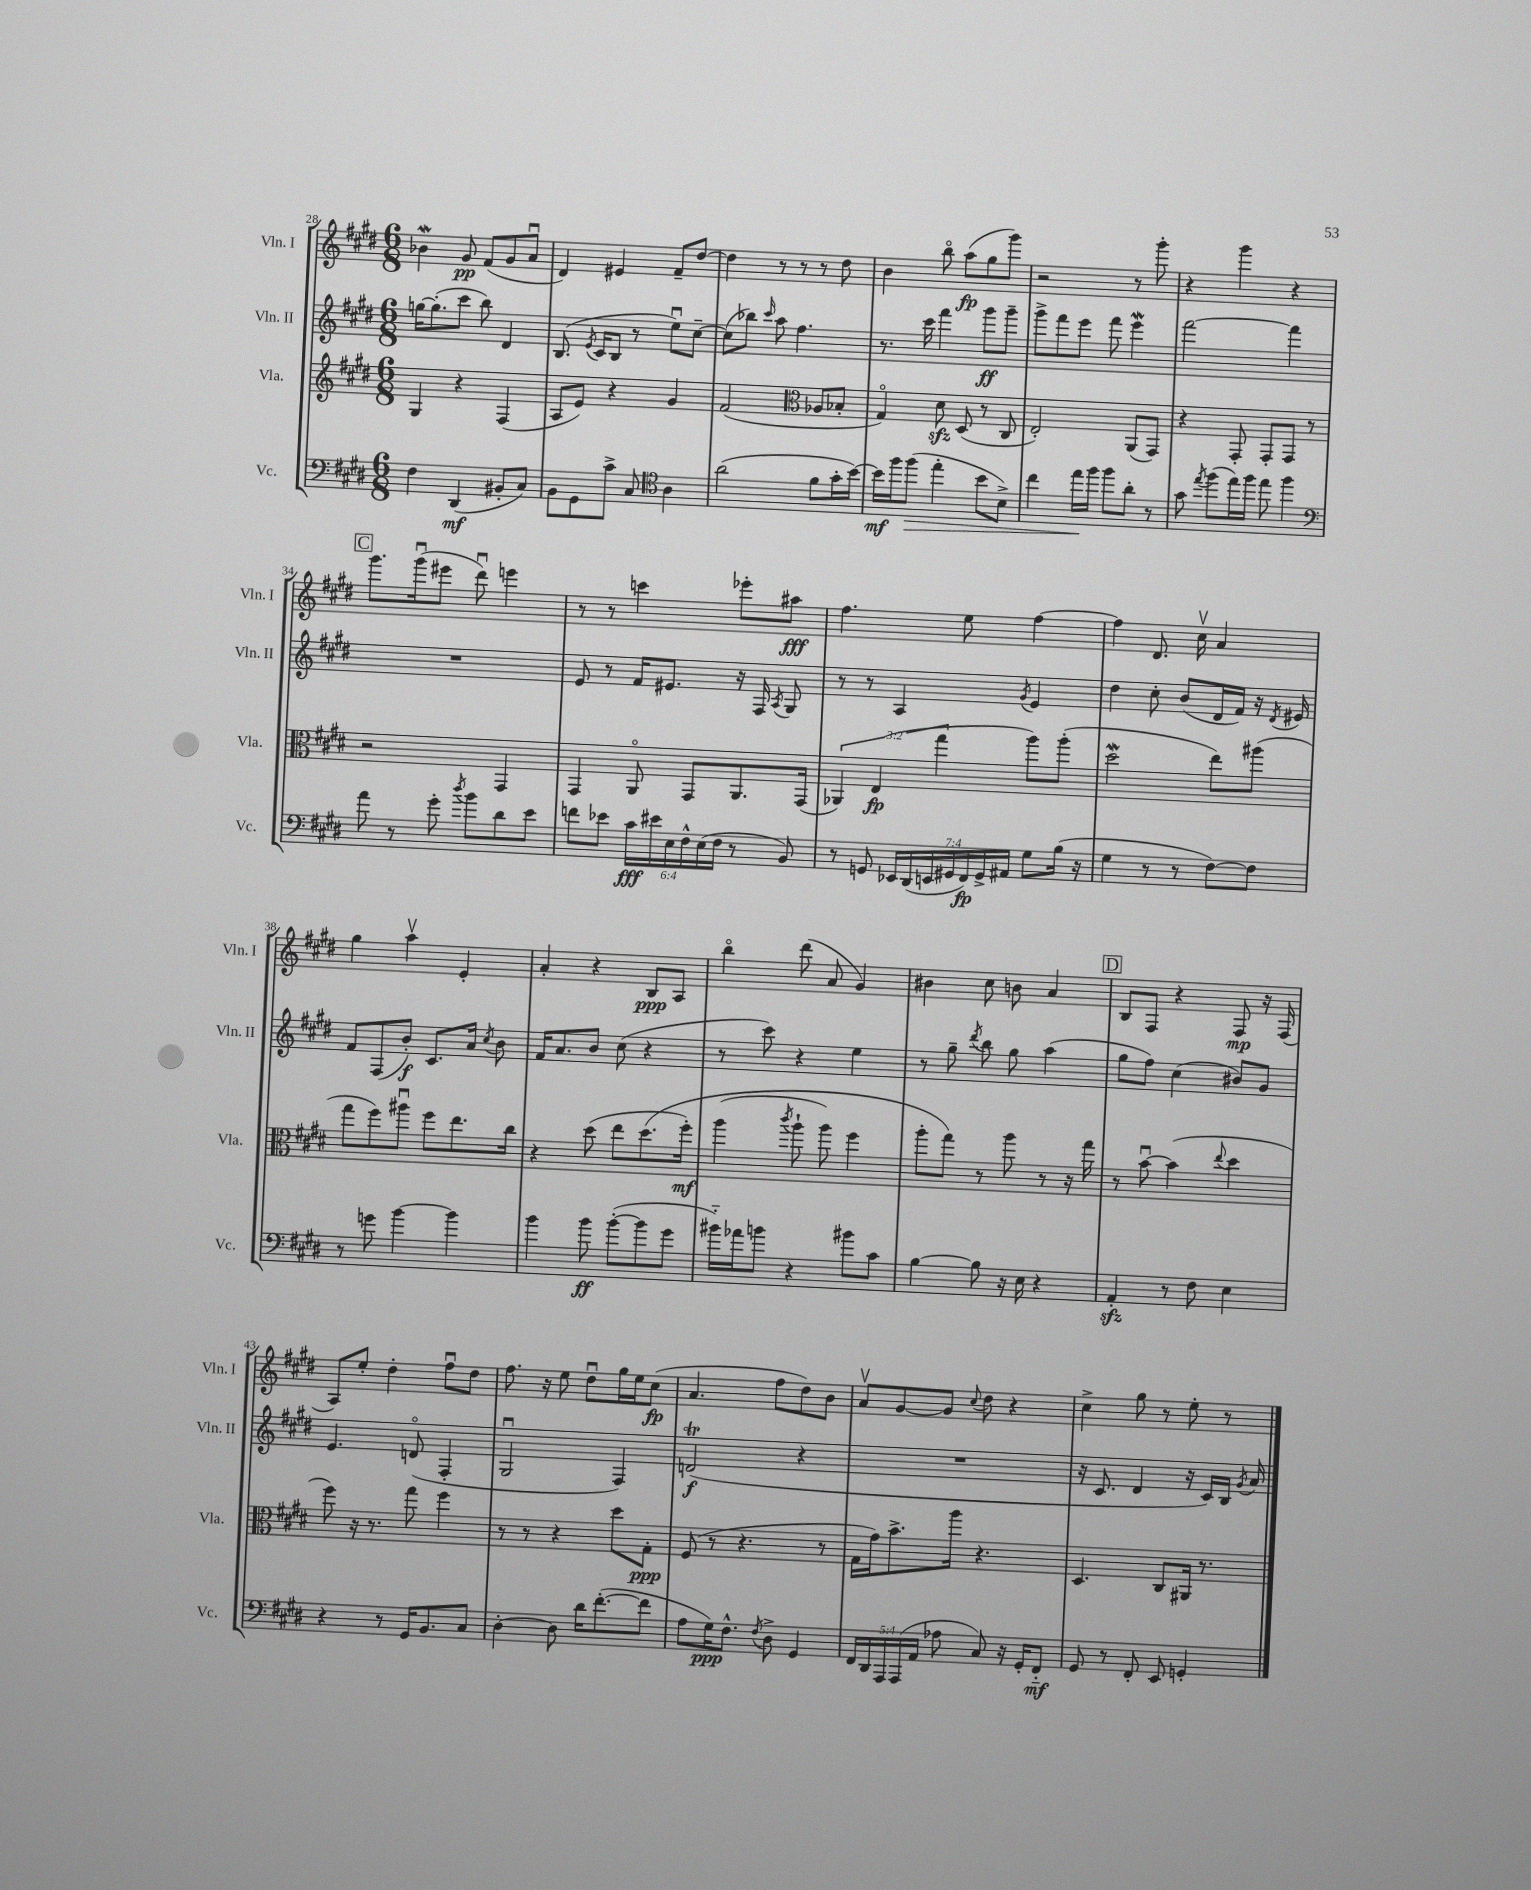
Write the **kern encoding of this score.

**kern	**kern	**kern	**kern
*staff4	*staff3	*staff2	*staff1
*clefF4	*clefG2	*clefG2	*clefG2
*k[f#c#g#d#]	*k[f#c#g#d#]	*k[f#c#g#d#]	*k[f#c#g#d#]
*M6/8	*M6/8	*M6/8	*M6/8
4F#	4G#	[16gg	4b-
.	.	(8.gg']	.
(4DD#	4r	8ccc#	8g#
.	.	8bb)	(8f#
8BB#'	(4F#	4d#	8g#
8C#)	.	.	8au
=	=	=	=
8BB	8A	(8.B	4d#)
8GG#	8e)	.	.
.	.	8qe	.
.	.	16c#	.
8c#^	4r	8B	4e#
8C#	.	8r	.
*clefC4	*	*	*
4A	4g#	8eeu)	8f#~
.	.	[8cc#~	[8dd#
=	=	=	=
(2a	(2f#	(8cc#]	4dd#]
.	.	8bb-)	.
.	.	16qqccc#	.
.	.	8aa	8r
.	.	4.ff#	8r
*	*clefC3	*	*
8f#	8A-	.	8r
16g#'	8B-'	.	8dd#
[16b)	.	.	.
=	=	=	=
16b]	4G#o)	8.r	4b
16ff#	.	.	.
(8ff#	.	.	.
.	.	16ccc#	.
4ee'	8d#	4fff#	8bbo
.	(8D#	.	(8aa
8b	8r	8ggg#	8gg#
8B^)	8C#	8ggg#~	8ggg#)
=	=	=	=
4cc#	2E')	8ggg#^	2r
.	.	8fff#	.
16ee	.	8eee	.
16ff#	.	.	.
8ff#	.	8fff#	.
8a'	(8AA	4eee	8r
8r	8GG#)	.	8ggg#'
=	=	=	=
8g#	4r	[2fff#	4r
8qee	.	.	.
(8ff#	.	.	.
16ee)	8GG#'	.	4ggg#
16ff#	.	.	.
8ee	8GG#'	.	.
4ff#	8GG#	4fff#]	4r
.	8r	.	.
=	=	=	=
*clefF4	*	*	*
8a	2r	2.r	8.ggg#
8r	.	.	.
.	.	.	(16ggg#u
8g#'	.	.	8eee#
8qdd#	.	.	.
8b	.	.	8ddd#u)
8d#	4GG#	.	4eee
8e	.	.	.
=	=	=	=
8f	4GG#	8e	8r
8e-	.	8r	8r
24c#	8AAo	16f#	4ccc
24e#	.	.	.
.	.	8.e#	.
24E	.	.	.
24F#^^	8GG#	.	.
(24E	.	.	.
24F#	.	.	.
8r	8.AA	16r	8eee-'
.	.	16F#	.
.	.	8qA	.
8BB)	.	8G#	8aa#
.	(16GG#	.	.
=	=	=	=
8r	6AA-)	8r	4.ff#
8GG	.	8r	.
.	(6E	.	.
28EE-	.	4A	.
(28DD#	.	.	.
28EE	.	.	.
.	6gg#	.	.
28GG#	.	.	.
.	.	.	8ee
28FF#)	.	.	.
28GG#^	.	.	.
28AA#	.	.	.
.	.	8qg#	.
8G#	8aa)	4e	[4ff#
(16B	(8aa'	.	.
16r	.	.	.
=	=	=	=
4G#	2dd#	4dd#	4ff#]
8r	.	8cc#'	8.d#
8r	.	(8b	.
.	.	.	16cc#v
[8F#)	8ee)	16d#	4a
.	.	16f#)	.
8F#]	(8aa#	16r	.
.	.	8qd#	.
.	.	16e#	.
=	=	=	=
8r	8gg#	8f#	4gg#
8g	8ff#)	(8F#	.
[4b	8aa#u	8b')	4aav
.	8ff#	8.c#	.
4b]	8.ee	.	4e'
.	.	16a	.
.	.	8qcc#	.
.	.	8b	.
.	16cc#	.	.
=	=	=	=
4b	4r	16f#	4a'
.	.	8.a	.
8b	(8dd#	8b	4r
([8b'	8ee	(8cc#	.
8b]	&(8.dd#	4r	8B
8g#	.	.	8A
.	16ff#')	.	.
=	=	=	=
16b#'~)	(4aa	8r	4bbo
16a-	.	.	.
8b	.	8ccc#)	.
.	8qccc#	.	.
4r	8aa`	4r	(8ddd#
.	8aa)	.	8a
8b#	4ff#	4ee	4g#)
8c#	.	.	.
=	=	=	=
[4B	8aa'	8r	4b#
.	8gg#&)	8gg#~	.
.	.	8qddd#	.
8B]	8r	8bb	8cc#
16r	8aa	8gg#	8b
16E	.	.	.
4r	8r	(4aa	4a
.	16r	.	.
.	16gg#	.	.
=	=	=	=
4AA'	8r	8gg#	8B
.	[8bu	8ff#)	8F#
8r	(4b]	(4cc#	4r
8F#	.	.	.
.	8qqee	.	.
4E	4dd#	8b#)	8F#
.	.	8g#	16r
.	.	.	(16F#
=	=	=	=
4r	8ff#)	4.e	8A)
.	16r	.	8ee'
.	8.r	.	.
8r	.	.	4dd#'
16GG#	8gg#	(8do	.
8.BB	.	.	.
.	4ff#	4F#'	8ff#u
8C#	.	.	8dd#
=	=	=	=
[4D#'	8r	2G#u	8.ff#
.	8r	.	.
.	.	.	16r
8D#]	4r	.	8ee
16d#	.	.	8dd#u
([8.f#'	.	.	.
.	8dd#	4F#)	16gg#
.	.	.	16ee
8f#]	8G#'	.	(8cc#
=	=	=	=
8A	(8F#	(2d	4.a
16G#)	8r	.	.
8.F#^^	.	.	.
.	4.r	.	.
8qF#	.	.	.
8D#^	.	.	8ff#
4GG#	.	4r	8dd#)
.	8r	.	8b
=	=	=	=
20FF#	16G#	2.r	8av
20DD#	.	.	.
.	16g#)	.	.
20AAA	.	.	.
.	8.b^	.	[8g#
(20AAA	.	.	.
20AA	.	.	.
8A-	.	.	8g#]
.	16aa	.	.
.	.	.	8qqcc#
8C#)	4.r	.	8dd#
16r	.	.	4r
16GG#'	.	.	.
8FF#'~	.	.	.
=	=	=	=
8GG#	4.D#	16r	4cc#^
.	.	8.c#	.
8r	.	.	.
8FF#'	.	4d#	8gg#
8EE	8C#	.	8r
4GG'	16AA#	16r	8ee'
.	8.r	16c#)	.
.	.	16B	8r
.	.	8qg#	.
.	.	16a	.
==	==	==	==
*-	*-	*-	*-
